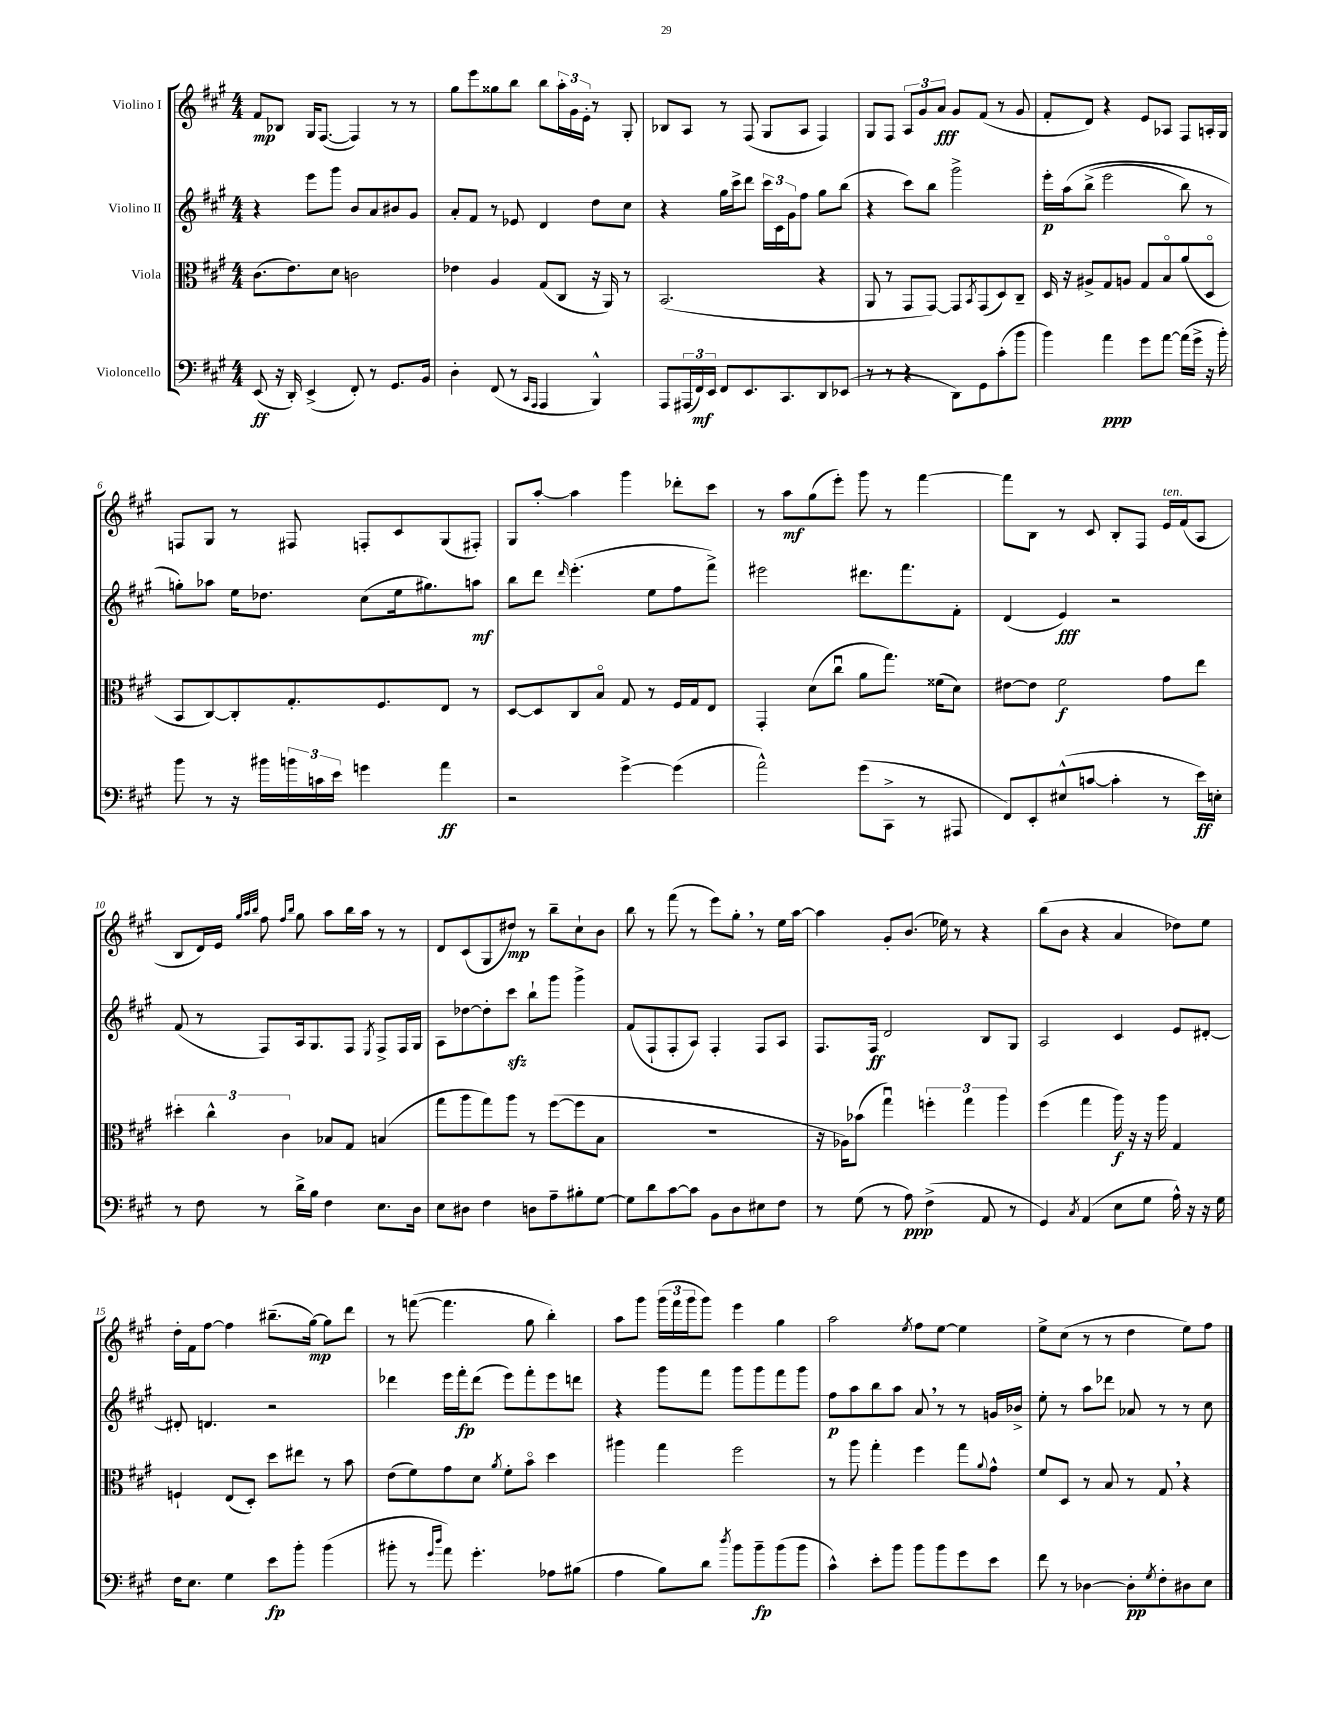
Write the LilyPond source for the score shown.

<<
\new StaffGroup <<
\new Staff = "s0" \with { instrumentName = "Violino I" } {
    \clef treble \key a \major \numericTimeSignature \time 4/4
    fis'8\mp bes8 gis16 fis8.~( fis4) r8 r8 |
    gis''8 e'''8 gisis''8 b''8 b''8 \tuplet 3/2 { a''16-. gis'16 e'16-. } r8 gis8-. |
    bes8 a8 r8 fis8( gis8 a8 fis4) |
    gis8 fis8 \tuplet 3/2 { a8 gis'8 a'8\fff } gis'8 fis'8( r8 gis'8 |
    fis'8-. d'8) r4 e'8 aes8 fis8 a16-. gis16 |
    f8 gis8 r8 fis8 f8-. cis'8 gis8( fis8-.) |
    gis8 a''8~-. a''4 gis'''4 des'''8-. cis'''8 |
    r8 a''8\mf gis''8( e'''8-.) gis'''8 r8 fis'''4~ |
    fis'''8 b8 r8 cis'8 b8-. fis8 e'16^\markup { \italic "ten." } fis'16( a8 |
    b8 d'16) e'16 \grace { gis''32 a''32 b''32 } fis''8 \grace { fis''16 b''16 } gis''8 a''8 b''16 a''16 r8 r8 |
    d'8 cis'8( gis8 dis''8\mp) r8 b''8-- cis''8-! b'8 |
    b''8 r8 fis'''8( r8 e'''8) gis''8-. \breathe r8 e''16 a''16~ |
    a''4 gis'8-. b'8.( ees''16) r8 r4 |
    b''8( b'8 r4 a'4 des''8) e''8 |
    d''16-. fis'16 fis''8~ fis''4 bis''8.--( gis''16~\mp) gis''8 d'''8 |
    r8 f'''8~( f'''4. gis''8 b''4-.) |
    a''8 gis'''8 \tuplet 3/2 { gis'''16( fis'''16 gis'''16 } gis'''8) e'''4 gis''4 |
    a''2 \acciaccatura { e''8 } fis''8 e''8~ e''4 |
    e''8-> cis''8( r8 r8 d''4 e''8) fis''8 \bar "|." |
}
\new Staff = "s1" \with { instrumentName = "Violino II" } {
    \clef treble \key a \major \numericTimeSignature \time 4/4
    r4 e'''8 gis'''8 b'8 a'8 bis'8 gis'8 |
    a'8-. fis'8 r8 ees'8 d'4 d''8 cis''8 |
    r4 gis''16 cis'''16-> d'''8 \tuplet 3/2 { cis'''16 cis'16 gis'16 } fis''8 gis''8 b''8( |
    r4 cis'''8) b''8 gis'''2-> |
    e'''16-.\p a''16\( b''8->( e'''2 b''8) r8 |
    g''8-.\) aes''8 e''16 des''8. cis''8( e''16 gis''8.) a''8\mf |
    b''8 d'''8 \grace { d'''16 } e'''4.-.( e''8 fis''8 fis'''8->) |
    eis'''2 dis'''8. fis'''8. fis'8-. |
    d'4( e'4\fff) r2 |
    fis'8( r8 fis8) a16 gis8. fis8 \acciaccatura { e8 } fis8-> fis16 gis16 |
    a8 des''8~ des''8-. cis'''8\sfz b''8-! gis'''8 gis'''4-> |
    fis'8( fis8-! fis8-. a8) fis4-. fis8 a8 |
    fis8. fis16\ff d'2 b8 gis8 |
    a2 cis'4 e'8 dis'8~-. |
    dis'8-. d'4. r2 |
    des'''4 e'''16 fis'''16-.\fp des'''8( e'''8) fis'''8-. e'''8 d'''8 |
    r4 gis'''8 fis'''8 gis'''8 gis'''8 fis'''8 gis'''8 |
    fis''8\p a''8 b''8 a''8 a'8 \breathe r8 r8 g'16 bes'16-> |
    e''8-. r8 a''8 des'''8 aes'8 r8 r8 cis''8 \bar "|." |
}
\new Staff = "s2" \with { instrumentName = "Viola" } {
    \clef alto \key a \major \numericTimeSignature \time 4/4
    cis'8.( e'8.) d'8 c'2 |
    ees'4 a4 gis8( cis8 r16 a,16) r8 |
    b,2.( r4 |
    a,8 r8 gis,8 gis,8~) gis,8 \acciaccatura { b,8 } gis,8( d8) cis8-- |
    d16 r16 ais8-> gis8 a8 gis8 b8\flageolet a'8( d8\flageolet |
    b,8 cis8~) cis8-. gis8.-. fis8. e8 r8 |
    d8~ d8 cis8 b8\flageolet gis8 r8 fis16 gis16 e8 |
    gis,4-. d'8( cis''8\downbow a'8 gis''8.) fisis'16( d'8) |
    eis'8~ eis'8 fis'2\f gis'8 e''8 |
    \tuplet 3/2 { dis''4-. cis''4-^ cis'4 } bes8 gis8 b4( |
    gis''8 a''8 gis''8) a''8 r8 fis''8~( fis''8 b8 |
    R1 |
    r16 aes16) bes'8( gis''4\downbow) \tuplet 3/2 { f''4-. gis''4 a''4 } |
    fis''4( gis''4 a''16\f) r16 r16 a''16 gis4 |
    f4-! e8( d8-.) d''8 eis''8 r8 b'8 |
    e'8( fis'8) gis'8 d'8 \acciaccatura { a'8 } fis'8-. b'8\flageolet d''4 |
    ais''4 gis''4 fis''2 |
    r8 a''8 gis''4-. fis''4 gis''8 \appoggiatura { a'8 } gis'8-^ |
    fis'8 d8 r8 b8 r8 gis8 \breathe r4 \bar "|." |
}
\new Staff = "s3" \with { instrumentName = "Violoncello" } {
    \clef bass \key a \major \numericTimeSignature \time 4/4
    e,8\ff( r16 d,16-.) e,4->( fis,8-.) r8 gis,8. b,16 |
    d4-. fis,8( r8 \grace { cis,16 a,,16 } a,,4 b,,4-^) |
    a,,8 \tuplet 3/2 { ais,,16( fis,16\mf) e,16 } fis,8 e,8. cis,8. d,8 ees,8( |
    r8 r8 r4 d,8) gis,8 cis'8-.( b'8 |
    b'4) a'4\ppp gis'8 a'8~ a'16( gis'16-> r16 b'16-.) |
    b'8 r8 r16 bis'16 \tuplet 3/2 { b'16 c'16 e'16 } g'4 a'4\ff |
    r2 gis'4~-> gis'4( |
    a'2-^) gis'8( cis,8-> r8 ais,,8 |
    fis,8) e,8-. eis8-^( c'8~ c'4-. r8 e'16\ff) e16-. |
    r8 fis8 r8 d'16-> b16 fis4 e8. d16 |
    e8 dis8 fis4 d8 a8-- bis8-. gis8~ |
    gis8 d'8 cis'8~ cis'8 b,8 d8 eis8 fis8 |
    r8 gis8( r8 a8\ppp) fis4->( a,8 r8 |
    gis,4) \acciaccatura { cis8 } a,4( e8 gis8 a16-^) r16 r16 gis16 |
    fis16 e8. gis4 e'8\fp b'8-. b'4( |
    bis'8-. r8 \grace { gis'16 d''16 } a'8) gis'4.-. aes8 bis8( |
    a4 b8) d'8 \acciaccatura { d''8 } b'8 b'8--\fp b'8( b'8 |
    cis'4-^) e'8-. b'8 b'8 b'8 gis'8 e'8 |
    fis'8 r8 des4~ des8-.\pp \acciaccatura { gis8 } fis8-. dis8 e8 \bar "|." |
}
>>
>>
